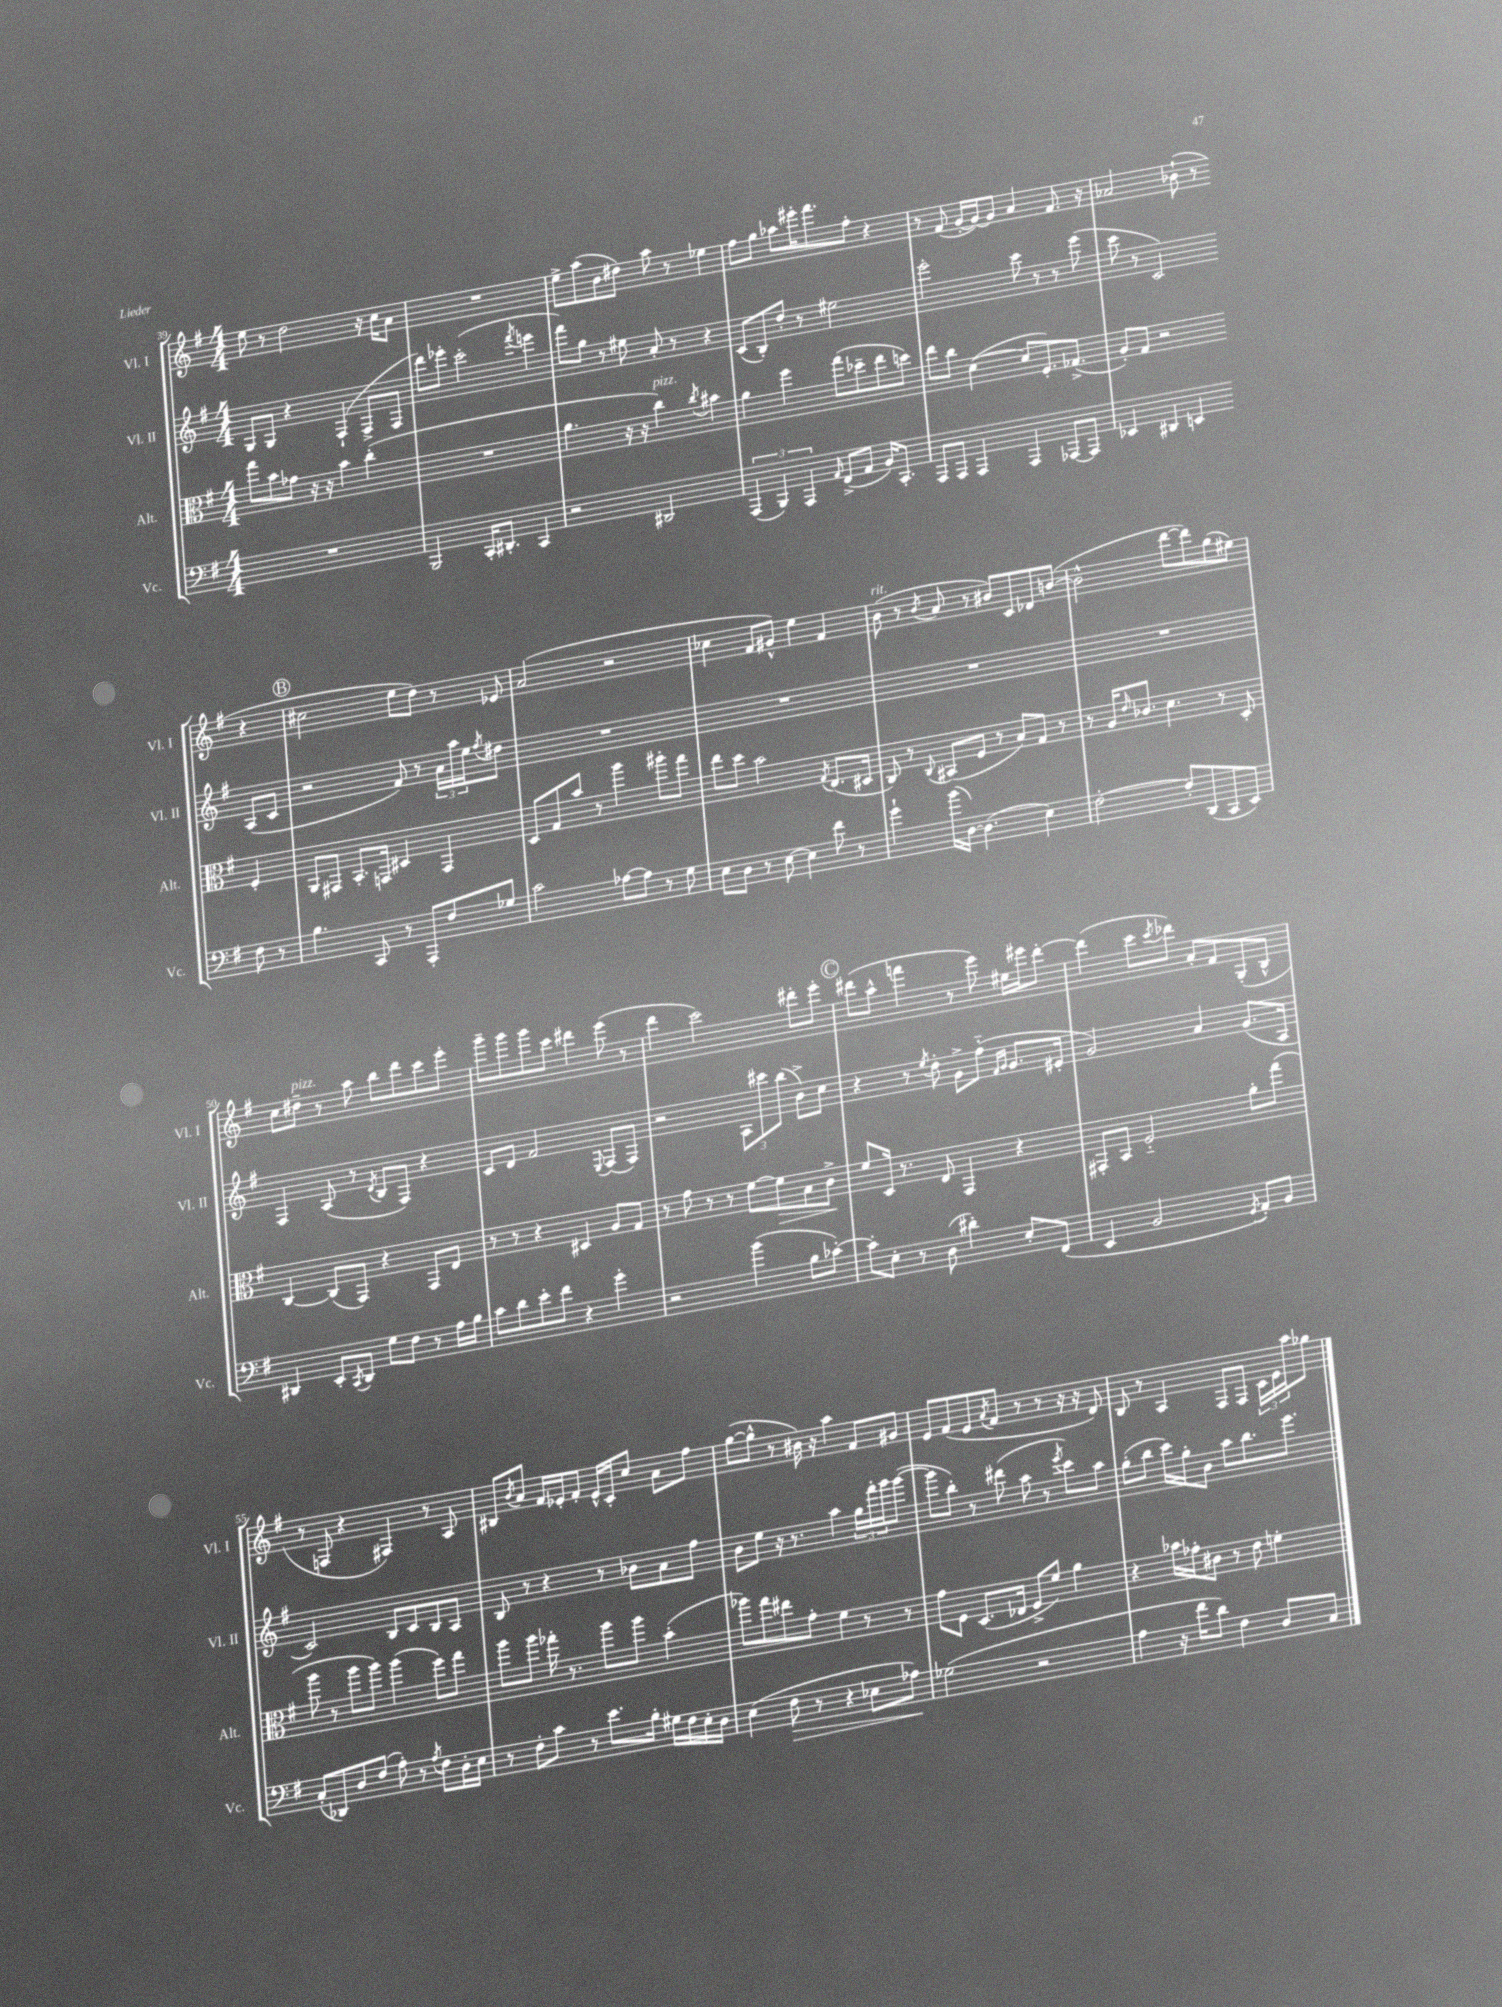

**kern	**kern	**kern	**kern
*staff4	*staff3	*staff2	*staff1
*clefF4	*clefC3	*clefG2	*clefG2
*k[f#]	*k[f#]	*k[f#]	*k[f#]
*M4/4	*M4/4	*M4/4	*M4/4
1r	8gg\L	8G/L	8ee\
.	8b\	8G/J	8r
.	8g-\J	4r	2dd\
.	16r	.	.
.	16r	.	.
.	4b\	(4F#`/	.
.	(4cc'\	8F#^/L	16r
.	.	.	16cc\LK
.	.	8F#/J	8a\J
=	=	=	=
2BBB/	1r	8ddd\L)	1r
.	.	8eee-'\J	.
.	.	(2ccc'\	.
16CC'/LK	.	.	.
8.DD#'/J	.	.	.
.	.	8qfff#/	.
4CC/	.	4eee\	.
=	=	=	=
2r	4.a\	8fff#\L)	8ee^\L
.	.	8gg\J	(8aa\
.	.	8r	8b\
.	16r	8ee#\	8dd#\J)
.	16r	.	.
2DD#/	4cc\)	8a'/	8aa\
.	.	8r	8r
.	8qcc/	.	.
.	4b#\	4r	4ee-\
=	=	=	=
(6AAA/	4a\	(8c/L	8ff#\L
.	.	8B'/)	8gg\J
6BBB/)	.	.	.
.	4ff#\	8dd'/J	8aa-\L
6AAA/	.	.	.
.	.	8r	16eee#'\K
.	.	.	8.fff#\
16qqAA/	.	.	.
(8FF#^/L	(8gg\L	2ee#\	.
8AA/J	8dd-~\	.	8ff#'\J
16BB/LK)	8ee\	.	4r
8.CC'/J	.	.	.
.	8dd\J)	.	.
=	=	=	=
8AAA/L	8ee\L	2eee'\	8r
8AAA/J	8cc\J	.	(8f#/
4AAA/	([4d\	.	[16g'/LL
.	.	.	16g/_J)
.	.	.	8g/]J
4AAA/	8d/]L	8ccc\	4a/
.	8.F#'/)	8r	.
[8AAA-/L	.	8r	8.f#/
.	(8.G-^/J	.	.
8AAA-/]J	.	(8eee\	.
.	.	.	16r
=	=	=	=
4EE-/	8A'/L)	8ccc\	2a-/
.	8G/J	8r	.
4DD#/	2r	2c/)	.
4EE/	.	.	(8b-`\
.	.	.	8r
8F#\	4F#'/	(8A/L	4r
8r	.	8c/J	.
=	=	=	=
4.B\	8AA/L	2r	2cc#\
.	8GG#/J	.	.
.	8.BB'/L	.	.
8CC/	.	.	.
.	16GG/Jk	.	.
8r	4D#/	8f#/)	8ee\L
8AAA'/L	.	8r	8dd\J)
8F#/	4GG/	24a\LL	8r
.	.	24aa\	.
.	.	24ee\J	.
.	.	8qff#/	.
8G-/J	.	8dd#\J	8e-/
=	=	=	=
2c\	8D/L	1r	(2a/
.	8G/	.	.
.	8b/J	.	.
.	8r	.	.
[8A-\L	4aa\	.	2r
8A-\]J	.	.	.
8r	8aa#'\L	.	.
8G\	8gg\J	.	.
=	=	=	=
8E\L	8ee\L	1r	4cc-\
8D\J	8dd\J	.	.
8r	2b\	.	8f#/L
[8E\	.	.	8g#^^/J)
4E\]	.	.	4ee\
.	8qG/	.	.
8f#\	(8.E/L	.	4f#/
8r	.	.	.
.	16D#/Jk	.	.
=	=	=	=
4g`\	8C/)	1r	(8b\
.	8r	.	8r
.	8qqC/	.	8qb/
(16b\LL	(8BB#/L	.	8a/
[16D\JJ)	.	.	.
(4.D\]	8F#/J	.	8r
.	8r	.	8b#/L)
.	8B/L)	.	8c/
4E\)	8G/J	.	8d-/
.	8r	.	([8b/J
=	=	=	=
[2F#'\	8r	1r	2b^^\]
.	16A/LK	.	.
.	16qqe/	.	.
.	8.c-/J	.	.
.	4.d\	.	.
8F#'/]L	.	.	[8ddd\L
(8DD/	.	.	8ddd\])
8CC/	8r	.	(8gg\
8EE/J)	8D'/	.	8ee#\J)
=	=	=	=
4DD#/	[4C/	4F#/	8cc\L
.	.	.	8dd#~\J
8EE'/L	(8C/]L	(8A/	8r
8qCC/	.	.	.
8DD#/J	8GG/J)	8r	8aa\
.	.	8qd/	.
8G\L	4r	8B/L	8bb\L
8F#\J	.	8F#/J)	8ddd\
8r	8GG/L	4r	8ccc\
16A\LL	8E/J	.	8eee'\J
16B\JJ	.	.	.
=	=	=	=
8c\L	8r	8c/L	8ggg~\L
8d\	8r	8d/J	8ggg\
8e'\	4r	2f#/	8ggg\
8f#\J	.	.	8ccc\J
4r	4D#/	.	4ddd#\
.	.	8qqE/	.
4g'\	8A/L	(8F#/L	(8eee\
.	8G/J	8F#/J)	8r
=	=	=	=
2r	8r	2r	4ddd\
.	8g\	.	.
.	8r	.	2ccc\)
.	8r	.	.
(4b\	[8f#\L	12A\L	.
.	.	12ccc#\	.
.	8f#\]	.	.
.	.	(12bb\J	.
8B\L	8B\	8b^\L)	8ddd#'\L
[8c-'\J)	8c^\J	8cc\J	8eee'\J
=	=	=	=
8c-'\]L	8f#/L	4r	(8ddd#\L
8E'\J	16D/Jk	.	8aa^^\J
.	8.r	.	.
8r	.	8r	4fff\
.	.	8qee/	.
(8D\	8E/	8dd'\	.
4d#'\)	4GG/	8g^\L	8r
.	.	(8ff#'~\J	8eee\)
.	.	16qqf#/LL	.
.	.	16qqg/JJ	.
8E'/L	4r	8.g/L	16ee#\LL
.	.	.	16eee#\J
(8FF#/J	.	.	[8ddd#'\J
.	.	16e#'/Jk	.
=	=	=	=
4EE/	8GG#'/L	2g/)	(4ddd#\]
.	8BB/J	.	.
2BB/	2F#'~/	.	8ccc\L
.	.	.	8qccc/
.	.	.	8ddd-\J)
.	.	4a/	8a'/L
.	.	.	8f#/
8qGG/	.	.	.
8AA'/L)	8a'\L	(8.g/L	(8G'/
8BB/J	(8gg\J	.	8B^^/J
.	.	16A/Jk	.
=	=	=	=
(8C'/L	8aa\	2c/)	8r
8DD-/)	8r	.	8F/
8D/	8aa\L	.	4r
(8F#/J	8aa\J)	.	.
8A'\)	(4aa\	8B/L	4F#/)
8r	.	8c/	.
8qA/	.	.	.
8F#\L	8ff#\L)	8B/	8r
16D'\L	8gg\J	8A/J	8A/
16E\JJ	.	.	.
=	=	=	=
8r	8aa\L	8B/	8B#/L
.	.	.	8qb/
8F#'\L	8aa\J	8r	8a/J
8c\J	16gg-'\	4r	16f#/LL
.	8.r	.	16e-'/J
8r	.	.	8f#'/J
8.e\L	8aa\L	8r	16e-^^/LL
.	.	.	16c'/J
.	8aa\J	8b-\L	8cc/J
16B'\Jk	.	.	.
16G#\LL	(4b'\	8a\	8a\L
16F#\	.	.	.
16E'\	.	8ff#\J	8ff#\J
16D\JJ	.	.	.
=	=	=	=
(4E\	8aa-\L)	8b\L	([8gg\L
.	8gg\	8ee\J	8gg^^\]J
8F#\	8ee#\	16r	8r
.	.	8.r	.
8r	8g'\J	.	16b#\)
.	.	.	16r
4r	4f#\	4aa\	4aa\
8E-\L	8r	24gg\LL	8f#/L
.	.	24fff#'\	.
.	.	24ggg\J	.
8A-\J)	8r	([8ggg\J	8g#/J
=	=	=	=
(2G-\	8g\L	8ggg\]L	8e/L
.	8F#\J	8bb'\J)	(8f#/
.	(8.D/L	8r	8e/
.	.	.	8qa/
.	.	(8ddd#\	8f#/J
.	16E-/Jk	.	.
2r	8F#^/L	8aa\	8r
.	8f#/J)	8r	8r
.	.	8qeee/	.
.	4a\	8ccc\L)	16r
.	.	.	16r
.	.	8aa\J	8d/)
=	=	=	=
4A\	4r	(8gg'\L	8B/
.	.	8bb\J	8r
16r	16b-\LL	16ccc\LL)	4A/
16f#\LK	16g-'\J	16gg'\J	.
8d\J)	8c#\J	8b\J	.
4F#\	8r	8aa\L	8F#/L
.	8e\	8.bb\	8F#/J
8D/L	4f'\	.	24c\LL
.	.	.	24e\
.	.	8.eee\J	.
.	.	.	24aa\J
8C/J	.	.	8gg-\J
==	==	==	==
*-	*-	*-	*-
